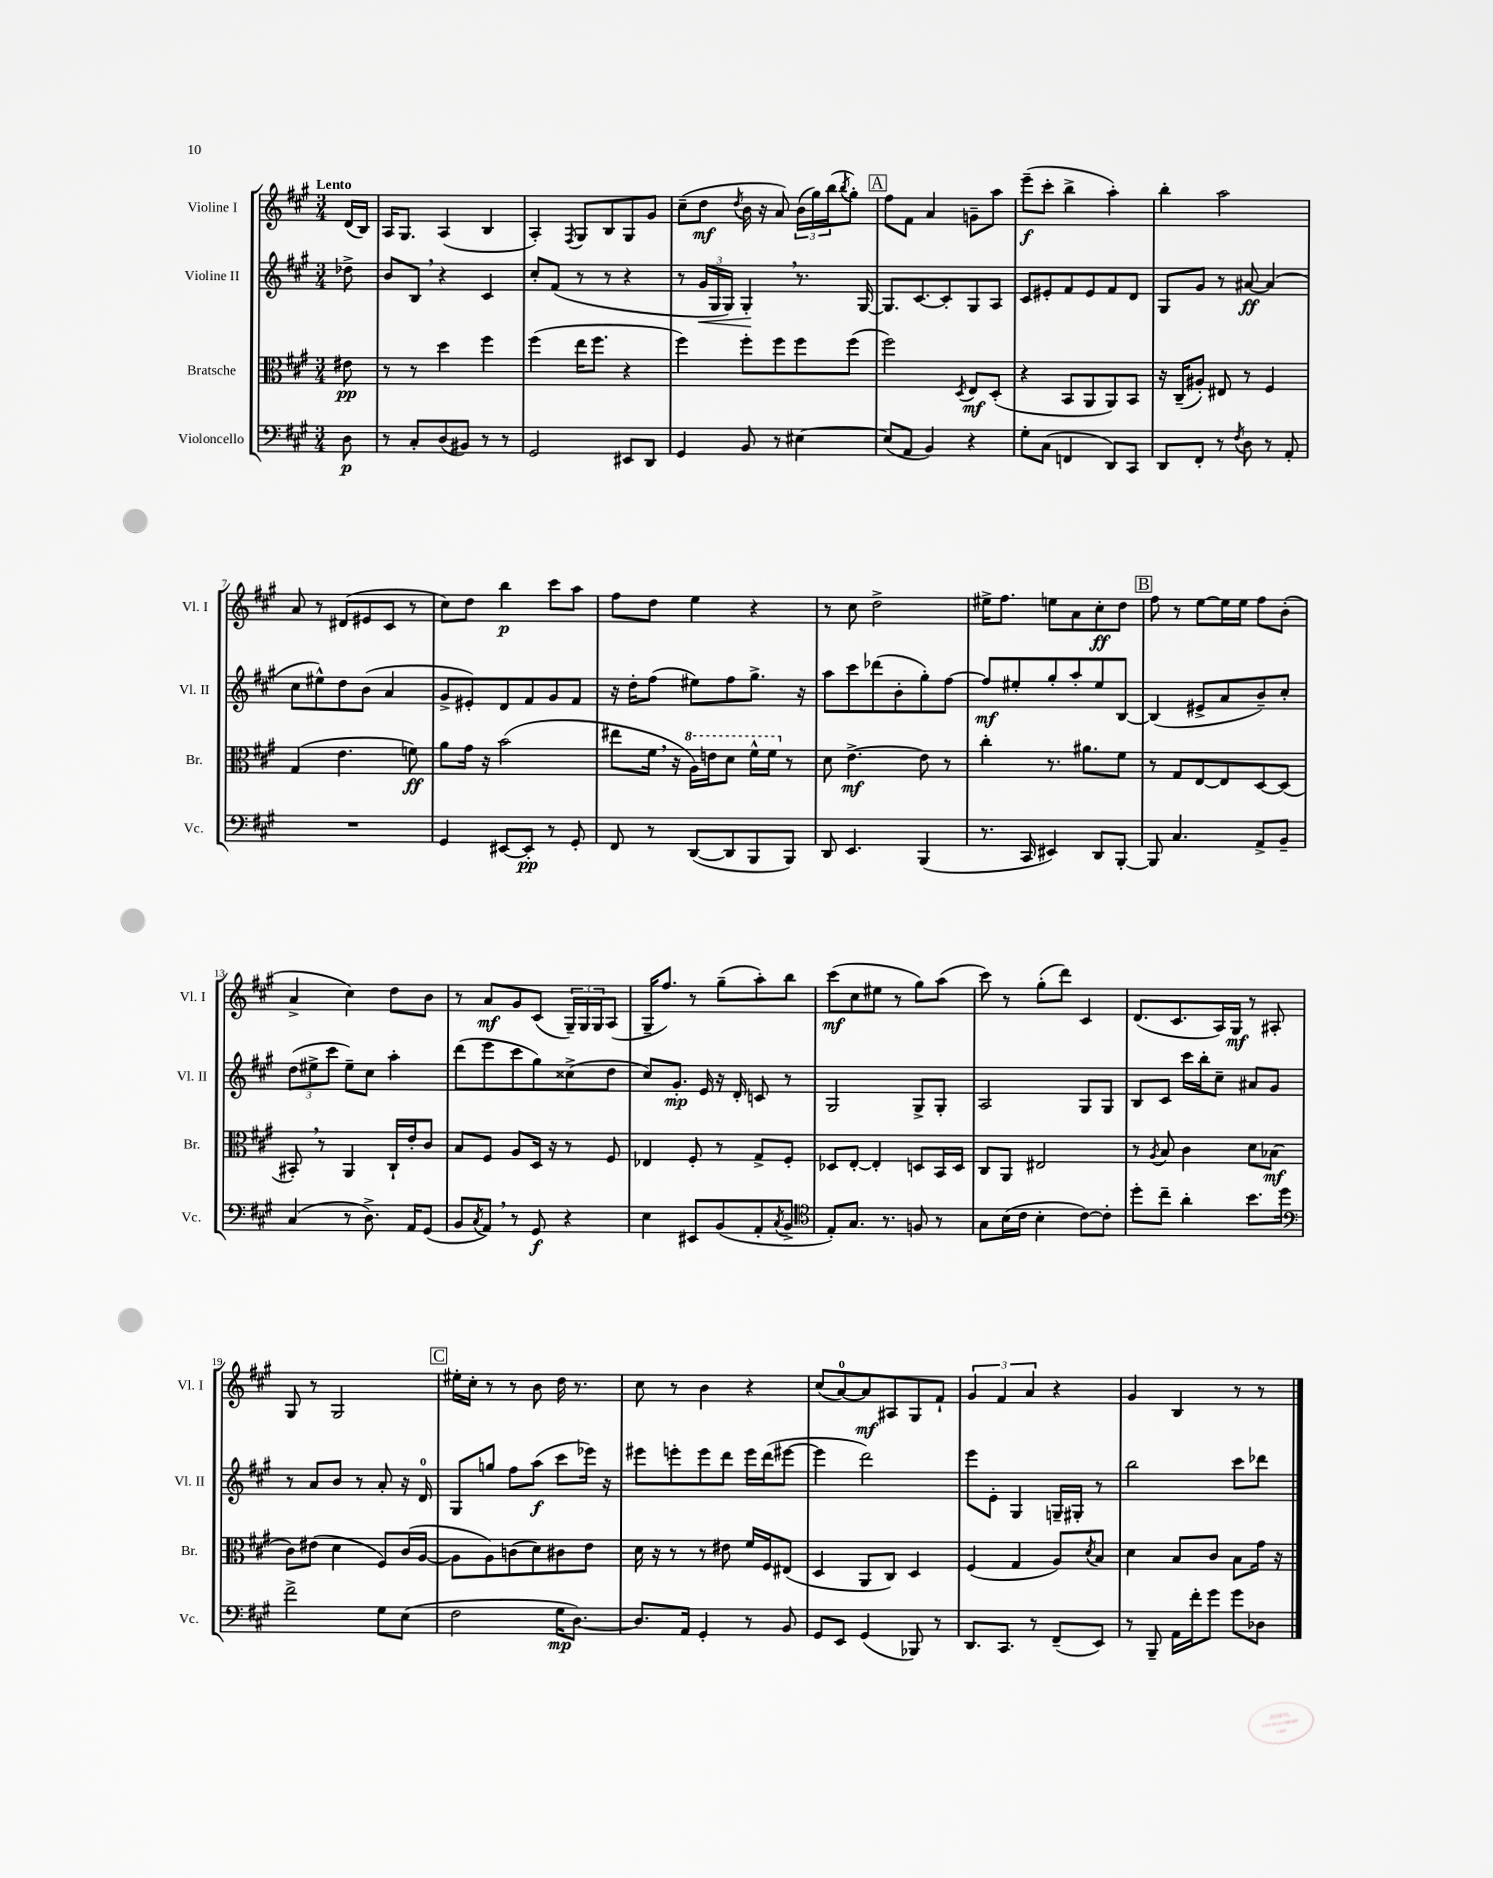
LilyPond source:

<<
\new StaffGroup <<
\new Staff = "s0" \with { instrumentName = "Violine I" shortInstrumentName = "Vl. I" } {
    \clef treble \key a \major \numericTimeSignature \time 3/4 \partial 8 \tempo "Lento"
    d'16( b16) |
    a16 gis8. a4( b4 |
    a4-.) \acciaccatura { fis8 } gis8 b8 gis8 gis'8 |
    cis''8--( d''8\mf \acciaccatura { d''8 } b'16 r16 a'8) \tuplet 3/2 { b'16( gis''16) b''16( } \acciaccatura { b''8 } gis''8-.) |
    \mark \markup { \box "A" } fis''8 fis'8 a'4 g'8-- a''8 |
    e'''8--\f( cis'''8-. b''4-> a''4-.) |
    b''4-. a''2 |
    a'8 r8 dis'8( eis'8 cis'8 r8 |
    cis''8) d''8 b''4\p cis'''8 a''8 |
    fis''8 d''8 e''4 r4 |
    r8 cis''8 d''2-> |
    eis''16-> fis''8. e''8 a'8 cis''8-.\ff d''8 |
    \mark \markup { \box "B" } fis''8 r8 e''8~ e''16 e''16 fis''8 b'8-.( |
    a'4-> cis''4) d''8 b'8 |
    r8 a'8\mf gis'8 cis'8( \tuplet 3/2 { gis16--) gis16 gis16 } a8( |
    gis16-- fis''8.) r8 gis''8--( a''8-.) b''8 |
    cis'''8\mf( cis''8 eis''8 r8 gis''8) a''8( |
    cis'''8) r8 gis''8-.( d'''8) cis'4 |
    d'8.( cis'8. a16) gis16\mf r8 ais8-. |
    gis8 r8 gis2 |
    \mark \markup { \box "C" } eis''16-. cis''16-. r8 r8 b'8 d''16 r8. |
    cis''8 r8 b'4 r4 |
    cis''8( a'8-0~) a'8\mf ais8 gis8 fis'8-! |
    \tuplet 3/2 { gis'4 fis'4 a'4 } r4 |
    gis'4 b4 r8 r8 \bar "|." |
}
\new Staff = "s1" \with { instrumentName = "Violine II" shortInstrumentName = "Vl. II" } {
    \clef treble \key a \major \numericTimeSignature \time 3/4 \partial 8
    des''8-> |
    b'8 b8 \breathe r4 cis'4 |
    cis''8-. fis'8( r8 r8 r4 |
    r8 \tuplet 3/2 { gis'16\< gis16 gis16) } gis4-.\! \breathe r8. gis16~ |
    \mark \markup { \box "A" } gis8. cis'8.~ cis'8-. gis8 a8 |
    cis'8 eis'8-. fis'8 eis'8 fis'8 d'8 |
    gis8 gis'8 r8 ais'8~\ff ais'4( |
    cis''8 eis''8-^) d''8 b'8( a'4 |
    gis'8-> eis'8-.) d'8 fis'8 gis'8 fis'8 |
    r16 d''16-. fis''8( eis''8) fis''8 gis''8.-> r16 |
    a''8 cis'''8 des'''8( b'8-. gis''8-.) fis''8~ |
    fis''8\mf eis''8-. gis''8-. a''8-. eis''8 b8~ |
    \mark \markup { \box "B" } b4( eis'8-> a'8 b'8--) cis''8-. |
    \tuplet 3/2 { d''8( eis''8-> cis'''8 } eis''8--) cis''8 a''4-. |
    d'''8( e'''8 cis'''8 gis''8) cisis''8->( d''8 |
    cis''8) gis'8.-.\mp e'16 r16 d'16-. c'8 r8 |
    gis2 gis8-> gis8-. |
    a2 gis8 gis8 |
    b8 cis'8 cis'''16 b''16-. cis''8-- ais'8 gis'8 |
    r8 a'8 b'8 r8 a'8-. r16 d'16-0 |
    \mark \markup { \box "C" } gis8 g''8 fis''8 a''8\f( cis'''8 ees'''16) r16 |
    eis'''8 e'''8-. e'''8 d'''8 e'''16 d'''16( eis'''8~ |
    eis'''4 d'''2) |
    e'''8 e'8-. gis4 g16-- gis16-. r8 |
    b''2 cis'''8 des'''8 \bar "|." |
}
\new Staff = "s2" \with { instrumentName = "Bratsche" shortInstrumentName = "Br." } {
    \clef alto \key a \major \numericTimeSignature \time 3/4 \partial 8
    eis'8\pp |
    r8 r8 d''4 fis''4 |
    fis''4( e''16 fis''8. r4 |
    fis''4) fis''8-. fis''8 fis''8 fis''8( |
    \mark \markup { \box "A" } fis''2) \acciaccatura { d8 } e8\mf d8-.( |
    r4 b,8 a,8 a,8) b,8 |
    r16 cis16--( ais8-.) eis8 r8 fis4 |
    gis4( e'4. f'8\ff) |
    a'8 gis'16 r16 b'2( |
    eis''8 fis'16 \breathe r16 \ottava #1 a'16) e''16 d''8 fis''16-^ fis''16 \ottava #0 r8 |
    d'8 e'4.~->\mf e'8 r8 |
    cis''4-. r8. ais'8. fis'8 |
    \mark \markup { \box "B" } r8 gis8 e8~ e8 d8~ d8( |
    bis,8-.) \breathe r8 a,4 cis16-! e'16-. cis'8 |
    b8 fis8 a8 d16 r16 r8 fis8 |
    ees4 fis8-. r8 gis8-> fis8-. |
    des8 e8~-. e4-. d8 b,16 d16 |
    cis8 a,8 eis2 |
    r8 \acciaccatura { a8 } b8 cis'4 d'8 bes8\mf( |
    cis'8) eis'8( d'4 fis8) cis'16( a16~ |
    \mark \markup { \box "C" } a8 a8) c'8( d'8) cis'8 e'8 |
    d'16 r16 r8 r8 eis'8 fis'16 fis16 eis8( |
    d4 a,8 cis8) d4 |
    fis4( gis4 a8) \acciaccatura { d'8 } b8 |
    d'4 b8 cis'8 b8 gis'16 r16 \bar "|." |
}
\new Staff = "s3" \with { instrumentName = "Violoncello" shortInstrumentName = "Vc." } {
    \clef bass \key a \major \numericTimeSignature \time 3/4 \partial 8
    d8\p |
    r8 cis8-. d8( bis,8) r8 r8 |
    gis,2 eis,8 d,8 |
    gis,4 b,8 r8 eis4~ |
    \mark \markup { \box "A" } eis8( a,8 b,4) r4 |
    gis8-. cis8( f,4 d,8) cis,8 |
    d,8 fis,8-. r8 \acciaccatura { fis8 } d8 r8 a,8-. |
    R2. |
    gis,4 eis,8~ eis,8-.\pp r8 gis,8-. |
    fis,8 r8 d,8~( d,8 b,,8 b,,8) |
    d,8 e,4. b,,4( |
    r8. cis,16 eis,4) d,8 b,,8~-. |
    \mark \markup { \box "B" } b,,8 cis4. a,8-> b,8-- |
    cis4( r8 d8.->) a,16 gis,8( |
    b,8 \acciaccatura { cis8 } a,8) \breathe r8 gis,8\f r4 |
    e4 eis,8 b,8( a,8-. \acciaccatura { cis8 } b,8-> |
    \clef tenor e8-.) gis8. r8. f8 r8 |
    gis8 b16( cis'16 b4-. cis'8~) cis'8-. |
    d''8-. cis''8-- a'4-. b'8. d''16 |
    \clef bass fis'2-> gis8 e8( |
    \mark \markup { \box "C" } fis2 gis16\mp d8.~) |
    d8. a,16 gis,4-. r8 b,8 |
    gis,8 e,8 gis,4( bes,,8) r8 |
    d,8. cis,8. r8 fis,8--( e,8) |
    r8 b,,8-- a,16 fis'16-. gis'8 gis'8 des8 \bar "|." |
}
>>
>>
